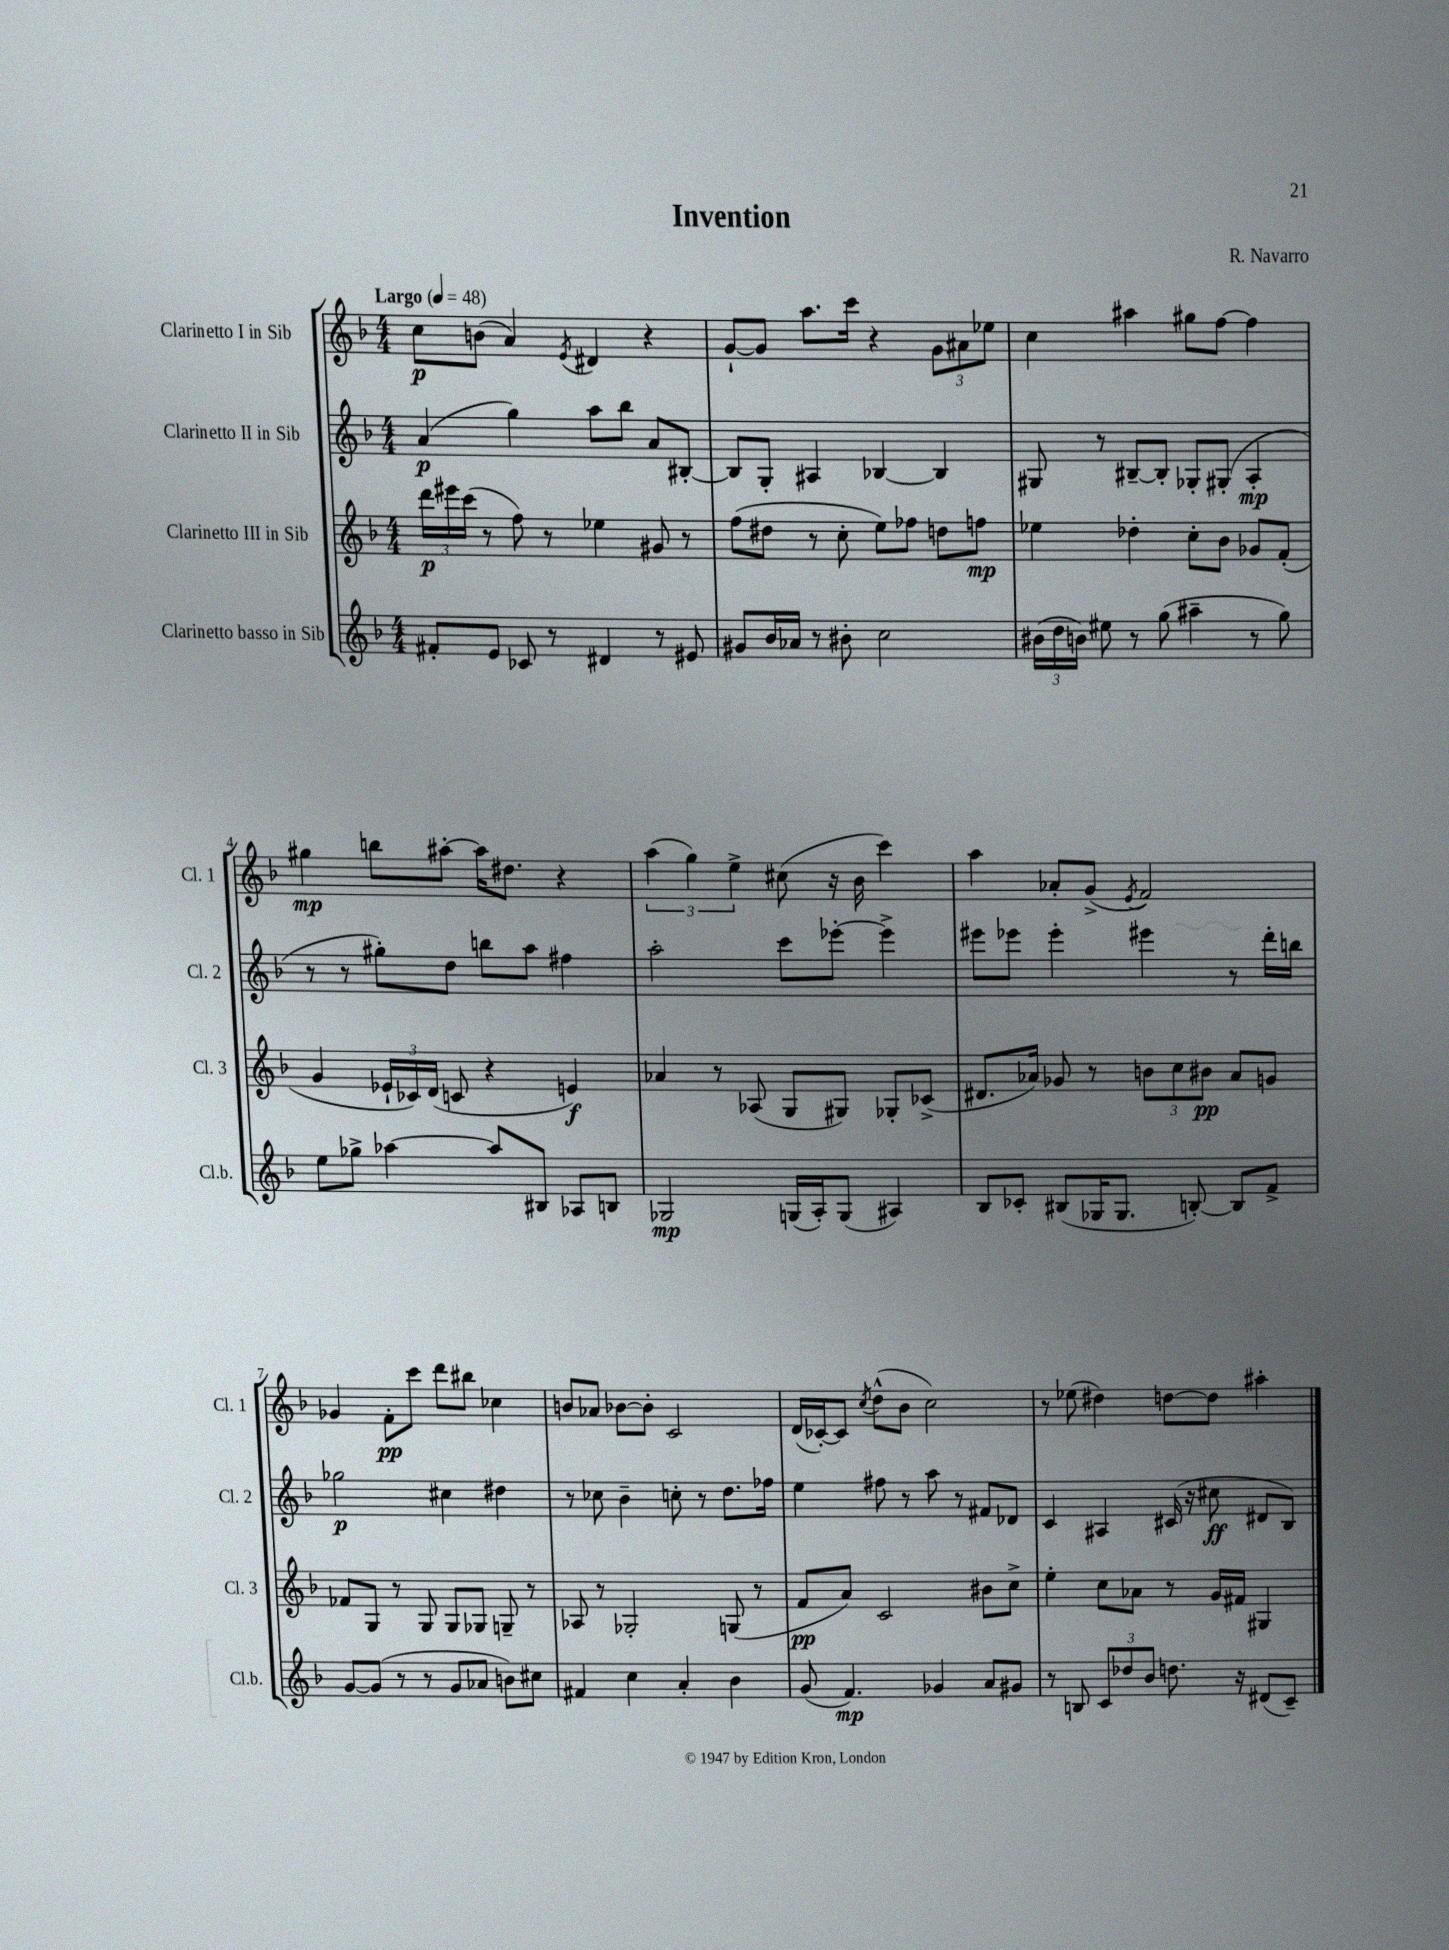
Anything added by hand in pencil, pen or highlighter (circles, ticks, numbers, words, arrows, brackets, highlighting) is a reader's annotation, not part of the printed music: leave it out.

**kern	**kern	**kern	**kern
*staff4	*staff3	*staff2	*staff1
*clefG2	*clefG2	*clefG2	*clefG2
*k[b-]	*k[b-]	*k[b-]	*k[b-]
*M4/4	*M4/4	*M4/4	*M4/4
*MM48	*MM48	*MM48	*MM48
8f#'	24ddd	(4a	8cc
.	24eee#	.	.
.	(24ccc	.	.
8e	8r	.	(8b
8c-	8ff)	4gg)	4a)
8r	8r	.	.
.	.	.	8qe
4d#	4ee-	8aa	4d#
.	.	8bb-	.
8r	8g#	8a	4r
8e#	8r	[8B#'	.
=	=	=	=
8g#	(8ff	8B#]	[8g`
16b-	8dd#	8G'	8g]
16a-	.	.	.
8r	8r	4A#	8.aa
8b#'	8cc'	.	.
.	.	.	16ccc
2cc	8ee)	[4B-	4r
.	8ff-	.	.
.	8dd	4B-]	12g
.	.	.	12a#
.	8ff	.	.
.	.	.	12ee-
=	=	=	=
(24b#	4ee-	8G#	4cc
24dd	.	.	.
24b)	.	.	.
8ee#	.	8r	.
8r	4dd-'	[8B#~	4aa#
(8gg	.	8B#']	.
4aa#~	8cc'	8G-'	8gg#
.	8b-	(8G#'	[8ff
8r	8g-	4A'	4ff]
8gg)	(8f'	.	.
=	=	=	=
8ee	4g	8r	4gg#
8gg-^	.	8r	.
[4aa-	24e-`	8gg#')	8bb
.	24c-)	.	.
.	(24d	.	.
.	8c	8dd	[8aa#'
8aa-]	4r	8bb	16aa#]
.	.	.	8.dd#
8B#	.	8aa	.
8A-	4e)	4ff#	4r
8B	.	.	.
=	=	=	=
2G-	4a-	2aa'	(6aa
.	.	.	6gg)
.	8r	.	.
.	.	.	6ee^
.	(8A-	.	.
(16G	8G	8ccc	(8cc#
16A')	.	.	.
(8G	8G#)	[8eee-'	16r
.	.	.	16b-
4A#)	8G-'	4eee-^]	4ccc)
.	(8c-^	.	.
=	=	=	=
8B-	8.d#	8eee#	4aa
8c-'	.	8eee-	.
.	16a-)	.	.
(8B#	8g-	4eee-'	8a-'
16G-	8r	.	(8g^
8.G-	.	.	.
.	.	.	8qe
.	12b	4eee#	2f)
.	12cc	.	.
[8B')	.	.	.
.	12b#	.	.
8B]	8a-	8r	.
8f^	8g	16ddd'	.
.	.	16bb	.
=	=	=	=
[8g	8f-	2gg-	4g-
(8g]	8G	.	.
8r	8r	.	8f'
8r	8G	.	8ccc
8g	8G	4cc#	8ddd
8a-	8G-	.	8bb#
8b)	8G~	4dd#	4cc-
8cc#	8r	.	.
=	=	=	=
4f#	8A-	8r	8b
.	8r	8cc-	8a-
4cc	2G-'	4b-~	[8b-
.	.	.	8b-']
4a'	.	8cc'	2c
.	.	8r	.
4b-	(8G	8.dd	.
.	8r	.	.
.	.	16ff-	.
=	=	=	=
(8g	8f	4ee	(16d
.	.	.	[16c-')
4.f)	8a)	.	8c-]
.	.	.	8qcc
.	2c	8ff#	(8dd^^
.	.	8r	8b-
4g-	.	8aa	2cc)
.	.	8r	.
8a	8b#	8f#	.
8g#	8cc^	8d-	.
=	=	=	=
8r	4ee'	4c	8r
8B	.	.	(8ee-
12c	8cc	4A#	4dd#)
12dd-	.	.	.
.	8a-	.	.
12b-	.	.	.
8.dd	8r	(16c#	[8dd
.	.	16r	.
.	16g	8cc#	8dd]
16r	16f#	.	.
(8d#	4G#	8d#	4aa#'
8c~)	.	8B-)	.
==	==	==	==
*-	*-	*-	*-
